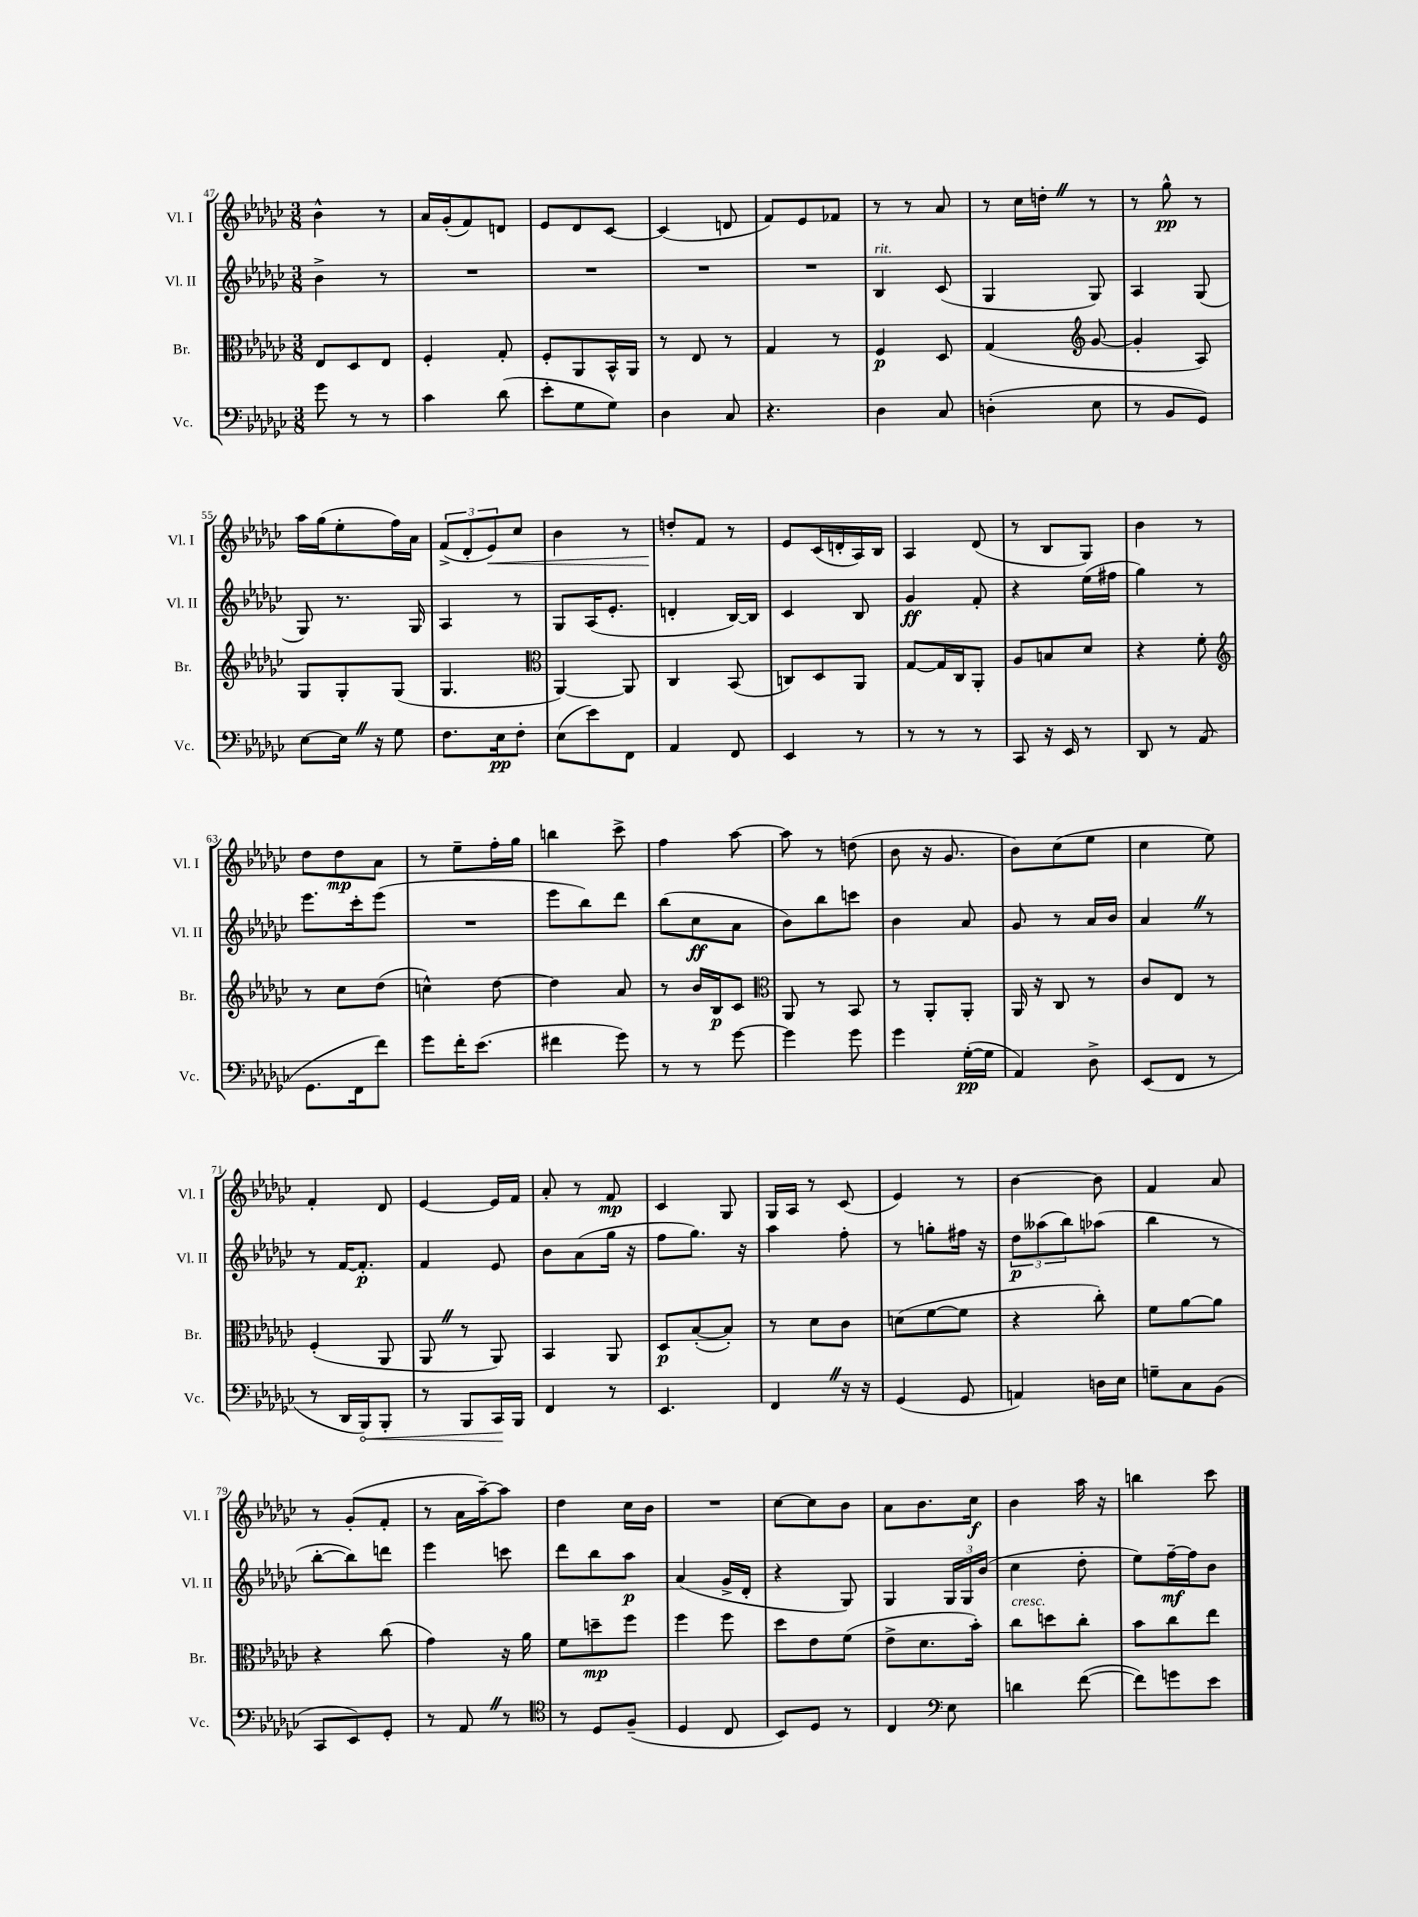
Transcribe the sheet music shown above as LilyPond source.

<<
\new StaffGroup <<
\new Staff = "s0" \with { instrumentName = "Vl. I" shortInstrumentName = "Vl. I" } {
    \clef treble \key ges \major \numericTimeSignature \time 3/8
    bes'4-^ r8 |
    aes'16 ges'16-.( f'8) d'8 |
    ees'8 des'8 ces'8~ |
    ces'4( d'8 |
    f'8) ees'8 fes'8 |
    r8 r8 aes'8 |
    r8 ces''16 d''16-. \once \override BreathingSign.text = \markup { \musicglyph "scripts.caesura.straight" } \breathe r8 |
    r8 ges''8-^\pp r8 |
    aes''16 ges''16( ees''8-. f''16) aes'16 |
    \tuplet 3/2 { f'8->( des'8-. ees'8\<) } ces''8 |
    bes'4 r8 |
    d''8-.\! f'8 r8 |
    ees'8 ces'16( d'16-. aes16) bes16 |
    aes4 des'8( |
    r8 bes8 ges8) |
    bes'4 r8 |
    des''8 des''8\mp aes'8 |
    r8 ees''8-- f''16-. ges''16 |
    b''4 ces'''8-> |
    f''4 aes''8~ |
    aes''8 r8 d''8( |
    bes'8 r16 ges'8. |
    bes'8) ces''8( ees''8 |
    ces''4 ees''8) |
    f'4-. des'8 |
    ees'4~ ees'16 f'16 |
    aes'8-. r8 f'8\mp |
    ces'4 ges8 |
    ges16 aes16 r8 ces'8( |
    ees'4) r8 |
    bes'4~ bes'8 |
    f'4 aes'8 |
    r8 ges'8-.( f'8-. |
    r8 aes'16 aes''16~--) aes''8 |
    des''4 ces''16 bes'16 |
    R4. |
    ces''8~ ces''8 bes'8 |
    aes'8 bes'8. ces''16\f |
    bes'4 aes''16 r16 |
    b''4 ces'''8 \bar "|." |
}
\new Staff = "s1" \with { instrumentName = "Vl. II" shortInstrumentName = "Vl. II" } {
    \clef treble \key ges \major \numericTimeSignature \time 3/8
    bes'4-> r8 |
    R4. |
    R4. |
    R4. |
    R4. |
    bes4^\markup { \italic "rit." } ces'8( |
    ges4 ges8) |
    aes4 ges8( |
    ges8) r8. ges16 |
    aes4 r8 |
    ges8 aes16( ees'8.-. |
    d'4-. bes16~) bes16 |
    ces'4 bes8 |
    ges'4\ff f'8-. |
    r4 ees''16( fis''16 |
    ges''4) r8 |
    ees'''8. ces'''16-. ees'''8( |
    R4. |
    ees'''8 bes''8) des'''8 |
    bes''8( ces''8\ff aes'8 |
    bes'8) bes''8 c'''8 |
    bes'4 aes'8 |
    ges'8 r8 aes'16 bes'16 |
    aes'4 \once \override BreathingSign.text = \markup { \musicglyph "scripts.caesura.straight" } \breathe r8 |
    r8 f'16~ f'8.-.\p |
    f'4 ees'8 |
    bes'8 aes'8( ges''16 r16 |
    f''8 ges''8.) r16 |
    aes''4 f''8-. |
    r8 g''8-. fis''16 r16 |
    \tuplet 3/2 { des''8\p aeses''8( bes''8) } aes''8( |
    bes''4 r8 |
    bes''8~-. bes''8) d'''8 |
    ees'''4 c'''8 |
    des'''8 bes''8 aes''8\p |
    aes'4( ges'16-> des'16-. |
    r4 ges8) |
    ges4 \tuplet 3/2 { ges16 ges16 bes'16( } |
    ces''4 des''8-. |
    ees''8) f''16~--\mf f''16 bes'8 \bar "|." |
}
\new Staff = "s2" \with { instrumentName = "Br." shortInstrumentName = "Br." } {
    \clef alto \key ges \major \numericTimeSignature \time 3/8
    ees8 des8 ees8 |
    f4-. ges8-. |
    f8-. aes,8 bes,16-^ aes,16 |
    r8 ees8 r8 |
    ges4 r8 |
    f4\p des8 |
    ges4( \clef treble ges'8~ |
    ges'4-. aes8) |
    ges8 ges8-. ges8( |
    ges4. |
    \clef alto aes,4~) aes,8 |
    ces4 bes,8( |
    c8) des8 aes,8 |
    ges8~ ges16 ces16 aes,8-. |
    aes8 b8 des'8 |
    r4 f'8-. |
    \clef treble r8 ces''8 des''8( |
    c''4-^) des''8~ |
    des''4 aes'8 |
    r8 bes'16 bes16\p ces'8 |
    \clef alto aes,8 r8 bes,8 |
    r8 aes,8-. aes,8-. |
    aes,16 r16 ces8 r8 |
    ces'8 ees8 r8 |
    f4-.( aes,8 |
    aes,8 \once \override BreathingSign.text = \markup { \musicglyph "scripts.caesura.straight" } \breathe r8 aes,8) |
    bes,4 aes,8 |
    des8\p bes8~-.( bes8-.) |
    r8 des'8 ces'8 |
    d'8( f'8~ f'8 |
    r4 ces''8-.) |
    f'8 aes'8~ aes'8 |
    r4 ces''8( |
    ges'4) r16 aes'16 |
    f'8 d''8--\mp f''8 |
    f''4 f''8 |
    des''8 ees'8 f'8( |
    ees'8-> des'8. bes'16-.) |
    ces''8^\markup { \italic "cresc." } d''8 ces''8-. |
    bes'8 ces''8 ees''8 \bar "|." |
}
\new Staff = "s3" \with { instrumentName = "Vc." shortInstrumentName = "Vc." } {
    \clef bass \key ges \major \numericTimeSignature \time 3/8
    ges'8 r8 r8 |
    ces'4 des'8( |
    ees'8-. ges8 ges8) |
    des4 ces8 |
    r4. |
    des4 ces8 |
    d4-.( ees8 |
    r8 bes,8 ges,8) |
    ees8~ ees16 \once \override BreathingSign.text = \markup { \musicglyph "scripts.caesura.straight" } \breathe r16 ges8 |
    f8. ees16\pp f8-. |
    ees8( ees'8) f,8 |
    aes,4 f,8 |
    ees,4 r8 |
    r8 r8 r8 |
    ces,8 r16 ees,16 r8 |
    des,8 r8 aes,8( |
    ges,8. f,16 f'8) |
    ges'8 f'16-. ees'8.( |
    fis'4 ges'8) |
    r8 r8 ges'8~ |
    ges'4 ges'8 |
    ges'4 ges16~-.\pp( ges16 |
    aes,4) des8-> |
    ees,8( f,8 r8 |
    r8 des,16 \once \override Hairpin.circled-tip = ##t bes,,16\<) bes,,8-. |
    r8 bes,,8 ces,16\! bes,,16 |
    f,4 r8 |
    ees,4. |
    f,4 \once \override BreathingSign.text = \markup { \musicglyph "scripts.caesura.straight" } \breathe r16 r16 |
    ges,4( ges,8 |
    a,4) d16 ees16 |
    g8-- ces8 bes,8( |
    ces,8 ees,8) ges,8-. |
    r8 aes,8 \once \override BreathingSign.text = \markup { \musicglyph "scripts.caesura.straight" } \breathe r8 |
    \clef tenor r8 des8 f8--( |
    des4 ces8 |
    bes,8) des8 r8 |
    ces4 \clef bass ees8 |
    d'4 f'8~( |
    f'8) g'8 ees'8 \bar "|." |
}
>>
>>
\layout { \context { \Score currentBarNumber = #47 } }
